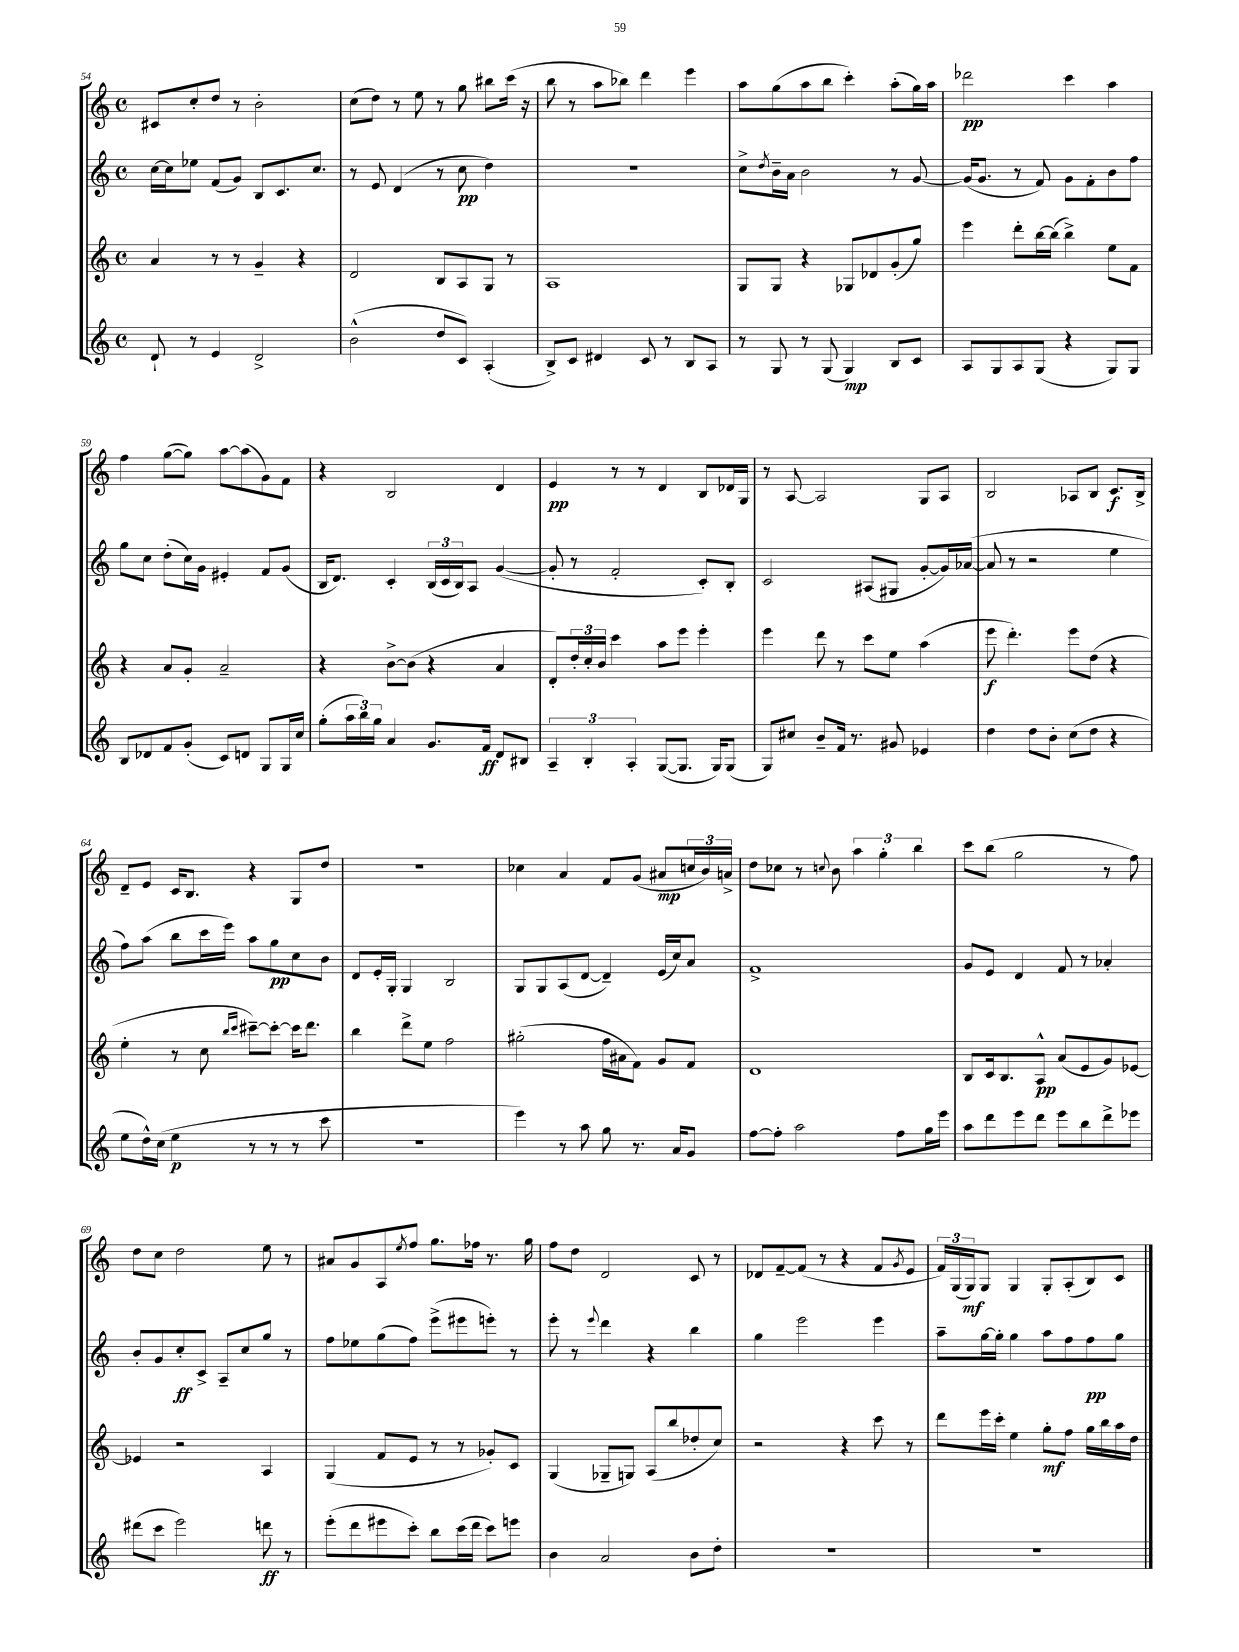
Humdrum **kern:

**kern	**dynam	**kern	**dynam	**kern	**dynam	**kern	**dynam
*part4	*part4	*part3	*part3	*part2	*part2	*part1	*part1
*staff4	*staff4	*staff3	*staff3	*staff2	*staff2	*staff1	*staff1
*clefG2	*	*clefG2	*	*clefG2	*	*clefG2	*
*k[]	*	*k[]	*	*k[]	*	*k[]	*
*M4/4	*	*M4/4	*	*M4/4	*	*M4/4	*
*met(c)	*	*met(c)	*	*met(c)	*	*met(c)	*
=54	=54	=54	=54	=54	=54	=54	=54
8d`/	.	4a/	.	[16cc\LL	.	8c#X/L	.
.	.	.	.	16cc\J]	.	.	.
8r	.	.	.	8ee-X\J	.	8cc'/	.
4e/	.	8r	.	(8f/L	.	8dd/J	.
.	.	8r	.	8g/J)	.	8r	.
2d^/	.	4g~/	.	8B/L	.	2b'\	.
.	.	.	.	8.c/	.	.	.
.	.	4r	.	.	.	.	.
.	.	.	.	8.cc/J	.	.	.
=55	=55	=55	=55	=55	=55	=55	=55
(2b^^\	.	2d/	.	8r	.	(8cc\L	.
.	.	.	.	8e/	.	8dd\J)	.
.	.	.	.	(4d/	.	8r	.
.	.	.	.	.	.	8ee\	.
8dd/L	.	8B/L	.	8r	.	8r	.
8c/J)	.	8A/	.	8cc\	pp	8gg\	.
(4A'/	.	8G/J	.	4dd\)	.	8bb#X\L	.
.	.	8r	.	.	.	(16ccc\Jk	.
.	.	.	.	.	.	16r	.
=56	=56	=56	=56	=56	=56	=56	=56
8B^/L)	.	1A	.	1r	.	8bb\	.
8c/J	.	.	.	.	.	8r	.
4d#X/	.	.	.	.	.	8aa\L	.
.	.	.	.	.	.	8bb-X\J)	.
8c/	.	.	.	.	.	4ddd\	.
8r	.	.	.	.	.	.	.
8B/L	.	.	.	.	.	4eee\	.
8A/J	.	.	.	.	.	.	.
=57	=57	=57	=57	=57	=57	=57	=57
8r	.	8G/L	.	8cc^\L	.	8aa\L	.
.	.	.	.	8qdd/	.	.	.
8G/	.	8G/J	.	16b~\L	.	(8gg\	.
.	.	.	.	16a\JJ	.	.	.
8r	.	4r	.	2b\	.	8aa\	.
(8G/	.	.	.	.	.	8bb\J	.
4G/)	mp	8G-X/L	.	.	.	4ccc'\)	.
.	.	8d-X/	.	.	.	.	.
8B/L	.	(8g'/	.	8r	.	(8aa'\L	.
8c/J	.	8gg/J)	.	[8g/	.	16gg\L)	.
.	.	.	.	.	.	16aa\JJ	.
=58	=58	=58	=58	=58	=58	=58	=58
8A/L	.	4eee\	.	(16g/KL]	.	2ddd-X\	pp
.	.	.	.	8.g/J	.	.	.
8G/	.	.	.	.	.	.	.
8A/	.	8ddd'\L	.	8r	.	.	.
(8G/J	.	[16bb\L	.	8f/)	.	.	.
.	.	(16bb\JJ]	.	.	.	.	.
4r	.	4bb^\)	.	8g\L	.	4ccc\	.
.	.	.	.	8f'\	.	.	.
8G/L)	.	8ee\L	.	8b\	.	4aa\	.
8G/J	.	8f\J	.	8ff\J	.	.	.
!!LO:LB:g=z
=59	=59	=59	=59	=59	=59	=59	=59
8B/L	.	4r	.	8gg\L	.	4ff\	.
8d-X/	.	.	.	8cc\J	.	.	.
8f/	.	8a/L	.	(8dd'\L	.	([8gg\L	.
(8g'/J	.	8g'/J	.	16cc\L)	.	8gg\J])	.
.	.	.	.	16g\JJ	.	.	.
8c/L)	.	2a~/	.	4e#X'/	.	[8aa\L	.
8dn/J	.	.	.	.	.	(8aa\]	.
8G/L	.	.	.	8f/L	.	8g\)	.
16G/L	.	.	.	(8g/J	.	8f\J	.
16cc/JJ	.	.	.	.	.	.	.
=60	=60	=60	=60	=60	=60	=60	=60
(8gg'\L	.	4r	.	16B/KL	.	4r	.
.	.	.	.	8.d/J)	.	.	.
24aa\L	.	.	.	.	.	.	.
24bb\)	.	.	.	.	.	.	.
24gg\JJ	.	.	.	.	.	.	.
4a/	.	[8b^\L	.	4c'/	.	2B/	.
.	.	(8b\J]	.	.	.	.	.
8.g/L	.	4r	.	(24B/LL	.	.	.
.	.	.	.	24c/	.	.	.
.	.	.	.	24B/J)	.	.	.
.	.	.	.	8A/J	.	.	.
16f/Jk	ff	.	.	.	.	.	.
8d/L	.	4a/	.	([4g/	.	4d/	.
8B#X/J	.	.	.	.	.	.	.
=61	=61	=61	=61	=61	=61	=61	=61
6A~/	.	8d'/L)	.	8g'/]	.	4e/	pp
.	.	24dd'/L	.	8r	.	.	.
6B'/	.	24cc'/	.	.	.	.	.
.	.	24b/JJ	.	.	.	.	.
.	.	4ccc\	.	2f'/	.	8r	.
6A'/	.	.	.	.	.	.	.
.	.	.	.	.	.	8r	.
([8G/L	.	8aa\L	.	.	.	4d/	.
8.G/J]	.	8eee\J	.	.	.	.	.
.	.	4eee'\	.	8c'/L)	.	8B/L	.
16G/KL)	.	.	.	.	.	.	.
(8G/J	.	.	.	8B'/J	.	16d-X/L	.
.	.	.	.	.	.	16G/JJ	.
=62	=62	=62	=62	=62	=62	=62	=62
8G/L)	.	4eee\	.	2c/	.	8r	.
8cc#X/J	.	.	.	.	.	[8A/	.
8b~/L	.	8ddd\	.	.	.	2A/]	.
16f/Jk	.	8r	.	.	.	.	.
8.r	.	.	.	.	.	.	.
.	.	8ccc\L	.	(8A#X/L	.	.	.
8g#X/	.	8ee\J	.	8G#X/J	.	.	.
4e-X/	.	(4aa\	.	[8g'/L	.	8G/L	.
.	.	.	.	16g/L])	.	8A/J	.
.	.	.	.	([16a-X/JJ	.	.	.
=63	=63	=63	=63	=63	=63	=63	=63
4dd\	.	8eee\	f	8a-/]	.	2B/	.
.	.	4.ddd'\)	.	8r	.	.	.
8dd\L	.	.	.	2r	.	.	.
8b'\J	.	.	.	.	.	.	.
(8cc\L	.	8eee\L	.	.	.	8A-X/L	.
8dd\J	.	(8dd\J	.	.	.	8B/J	.
4r	.	4r	.	4ee\	.	8.c/L	f
.	.	.	.	.	.	16B^/Jk	.
!!LO:LB:g=z
=64	=64	=64	=64	=64	=64	=64	=64
8ee\L	.	4ee'\	.	8ff\L)	.	8d~/L	.
16dd^^\L)	.	.	.	(8aa\J	.	8e/J	.
(16cc\JJ	.	.	.	.	.	.	.
4ee\	p	8r	.	8bb\L	.	16c/KL	.
.	.	.	.	.	.	8.B/J	.
.	.	8cc\	.	16ccc\L	.	.	.
.	.	.	.	16eee\JJ)	.	.	.
.	.	16qqbb/LL	.	.	.	.	.
.	.	16qqccc/JJ	.	.	.	.	.
8r	.	[8ccc#X~\L)	.	8aa\L	.	4r	.
8r	.	8ccc#'\J_	.	8gg\	pp	.	.
8r	.	16ccc#\KL]	.	8cc\	.	8G/L	.
.	.	8.ddd\J	.	.	.	.	.
8ccc\	.	.	.	8b\J	.	8dd/J	.
=65	=65	=65	=65	=65	=65	=65	=65
1r	.	4bb\	.	8d/L	.	1r	.
.	.	.	.	16e'/L	.	.	.
.	.	.	.	16G'/JJ	.	.	.
.	.	8ddd^\L	.	4G/	.	.	.
.	.	8ee\J	.	.	.	.	.
.	.	2ff\	.	2B/	.	.	.
=66	=66	=66	=66	=66	=66	=66	=66
4eee\)	.	(2gg#X'\	.	8G/L	.	4cc-X\	.
.	.	.	.	8G/	.	.	.
8r	.	.	.	(8A/	.	4a/	.
8aa\	.	.	.	[8d/J	.	.	.
8gg\	.	16ff\LL	.	4d~/])	.	8f/L	.
.	.	16a#X\J	.	.	.	.	.
8.r	.	8f\J)	.	.	.	(8g/J	.
.	.	8g/L	.	(16e/LL	.	8a#X/L	mp
16a/KL	.	.	.	16cc/J)	.	.	.
8g/J	.	8f/J	.	8a/J	.	24ccn/L	.
.	.	.	.	.	.	24b/)	.
.	.	.	.	.	.	24an^/JJ	.
=67	=67	=67	=67	=67	=67	=67	=67
[8ff\L	.	1d	.	1f^	.	8dd\L	.
8ff'\J]	.	.	.	.	.	8cc-X\J	.
2aa\	.	.	.	.	.	8r	.
.	.	.	.	.	.	8qqccn/	.
.	.	.	.	.	.	8b\	.
.	.	.	.	.	.	6aa\	.
.	.	.	.	.	.	6gg'\	.
8ff\L	.	.	.	.	.	.	.
.	.	.	.	.	.	6bb\	.
16gg\L	.	.	.	.	.	.	.
16eee\JJ	.	.	.	.	.	.	.
=68	=68	=68	=68	=68	=68	=68	=68
8aa\L	.	8B/L	.	8g/L	.	8ccc\L	.
8ddd\	.	16c/k	.	8e/J	.	(8bb\J	.
.	.	8.B/	.	.	.	.	.
8eee\	.	.	.	4d/	.	2gg\	.
8ddd\J	.	8A^^/J	pp	.	.	.	.
8eee\L	.	(8a/L	.	8f/	.	.	.
8bb\	.	8e/	.	8r	.	.	.
8ddd^\	.	8g/)	.	4a-X'/	.	8r	.
8eee-X\J	.	[8e-X/J	.	.	.	8ff\)	.
!!LO:LB:g=z
=69	=69	=69	=69	=69	=69	=69	=69
(8ddd#X\L	.	4e-X/]	.	8b'/L	.	8dd\L	.
8ccc\J	.	.	.	8g/	.	8cc\J	.
2eee\)	.	2r	.	8cc'/	ff	2dd\	.
.	.	.	.	8c^/J	.	.	.
.	.	.	.	8A~/L	.	.	.
.	.	.	.	8cc/	.	.	.
8dddn\	ff	4A/	.	8gg/J	.	8ee\	.
8r	.	.	.	8r	.	8r	.
=70	=70	=70	=70	=70	=70	=70	=70
(8eee'\L	.	(4G/	.	8ff\L	.	8a#X/L	.
8ddd\	.	.	.	8ee-X\	.	8g/	.
8eee#X\	.	8f/L	.	(8gg\	.	8A/	.
.	.	.	.	.	.	8qee/	.
8ccc'\J)	.	8e/J	.	8ff\J)	.	8ff/J	.
8bb\L	.	8r	.	(8eee^\L	.	8.gg\L	.
(16ccc\L	.	8r	.	8eee#X\	.	.	.
16ddd\JJ	.	.	.	.	.	16ff-X\Jk	.
8ccc\L)	.	8g-X'/L)	.	8eeen'\J)	.	8.r	.
8eeen\J	.	8c/J	.	8r	.	.	.
.	.	.	.	.	.	16gg\	.
=71	=71	=71	=71	=71	=71	=71	=71
4b\	.	(4G/	.	8eee'\	.	8ff\L	.
.	.	.	.	8r	.	8dd\J	.
.	.	.	.	8qqeee/	.	.	.
2a/	.	8G-X~/L	.	4ddd\	.	2d/	.
.	.	8Gn/J)	.	.	.	.	.
.	.	(8A/L	.	4r	.	.	.
.	.	8bb/	.	.	.	.	.
8b\L	.	8dd-X'/	.	4bb\	.	8c/	.
8dd'\J	.	8cc/J)	.	.	.	8r	.
=72	=72	=72	=72	=72	=72	=72	=72
1r	.	2r	.	4gg\	.	8d-X/L	.
.	.	.	.	.	.	[8f~/	.
.	.	.	.	2eee\	.	(8f/J]	.
.	.	.	.	.	.	8r	.
.	.	4r	.	.	.	4r	.
.	.	8ccc\	.	4eee\	.	8f/L	.
.	.	.	.	.	.	8qg/	.
.	.	8r	.	.	.	8e/J	.
=73	=73	=73	=73	=73	=73	=73	=73
1r	.	8ddd\L	.	8aa~\L	.	24f/LL)	.
.	.	.	.	.	.	(24G/	.
.	.	.	.	.	.	24G/J)	mf
.	.	16eee\L	.	[16gg\L	.	8G/J	.
.	.	16ccc'\JJ	.	16gg'\JJ]	.	.	.
.	.	4ee\	.	4gg\	.	4G/	.
.	.	8gg'\L	mf	8aa\L	.	8G'/L	.
.	.	8ff\J	.	8ff\	.	(8A'/	.
.	.	16gg\LL	.	8ff\	pp	8B/)	.
.	.	16bb\	.	.	.	.	.
.	.	16aa\	.	8gg\J	.	8c/J	.
.	.	16dd\JJ	.	.	.	.	.
==	==	==	==	==	==	==	==
*-	*-	*-	*-	*-	*-	*-	*-
